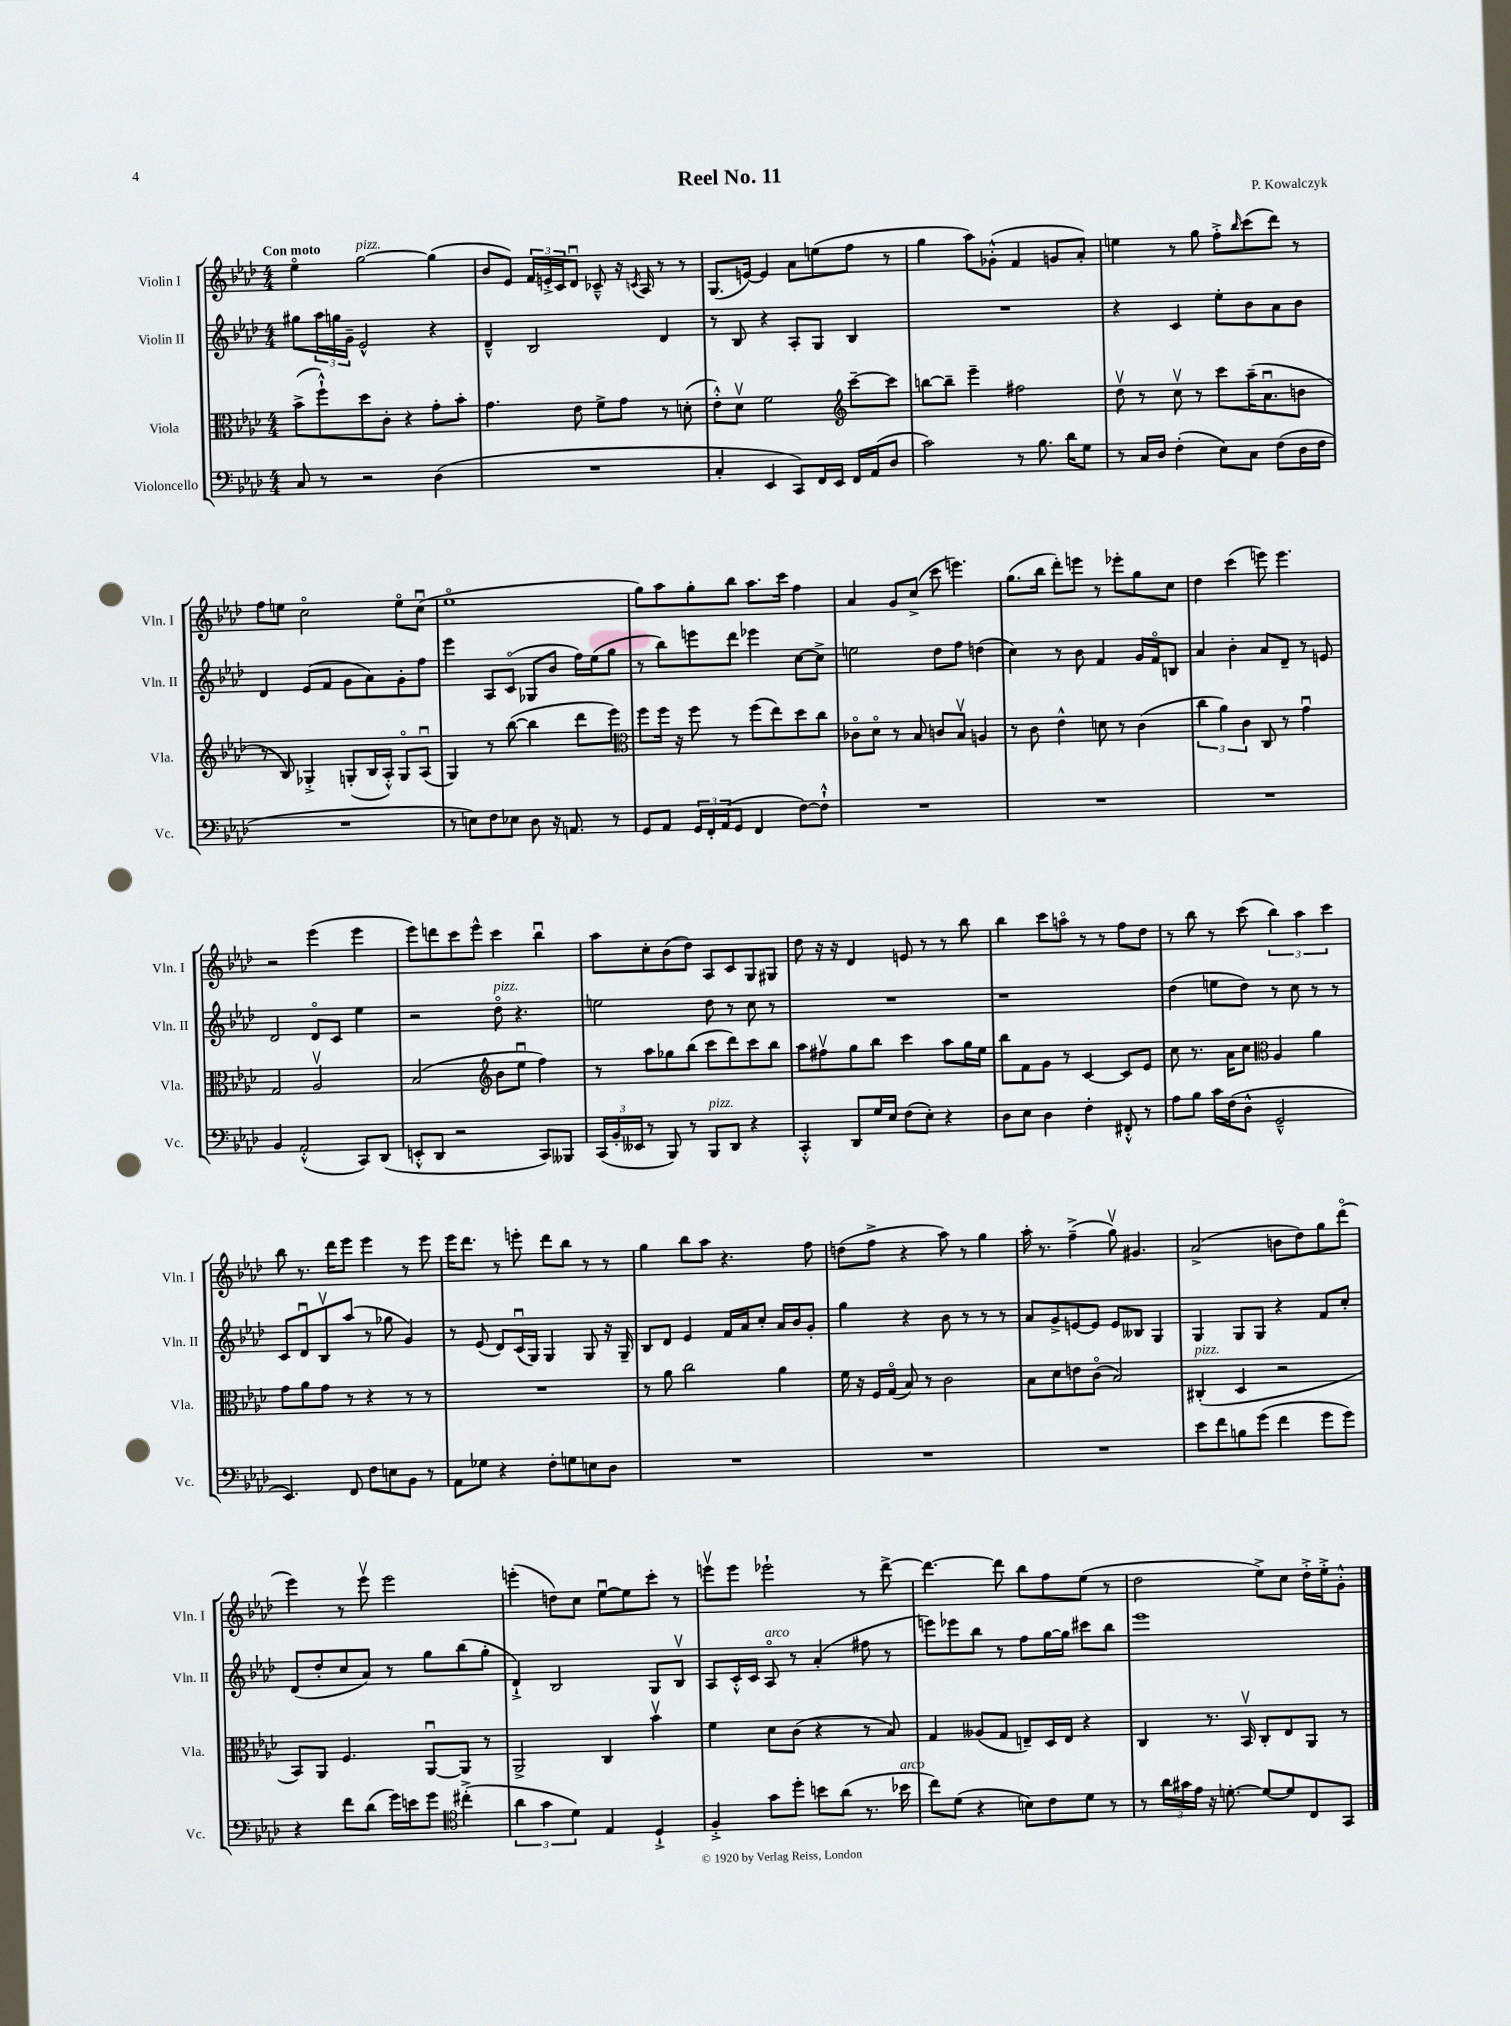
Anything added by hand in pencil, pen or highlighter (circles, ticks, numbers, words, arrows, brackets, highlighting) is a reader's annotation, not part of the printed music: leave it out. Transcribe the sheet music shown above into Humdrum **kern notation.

**kern	**kern	**kern	**kern
*part4	*part3	*part2	*part1
*staff4	*staff3	*staff2	*staff1
*I"Violoncello	*I"Viola	*I"Violin II	*I"Violin I
*I'Vc.	*I'Vla.	*I'Vln. II	*I'Vln. I
*clefF4	*clefC3	*clefG2	*clefG2
*k[b-e-a-d-]	*k[b-e-a-d-]	*k[b-e-a-d-]	*k[b-e-a-d-]
*M4/4	*M4/4	*M4/4	*M4/4
=1	=1	=1	=1
!	!	!	!LO:TX:a:B:t=Con moto
8C/	(8b-^\L	8gg#X\L	4ee-\
8r	8ff`^^\)	24aa-\L	.
.	.	24ggn\	.
.	.	24g~\JJ	.
!	!	!	!LO:TX:a:i:t=pizz.
2r	8dd-\	2e-^^/	[2gg\
.	8c'\J	.	.
.	4r	.	.
(4D-\	8g'\L	4r	(4gg\]
.	8b-'\J	.	.
=2	=2	=2	=2
1r	4.g\	4d-~^^/	8b-/L
.	.	.	8e-/J)
.	.	2B-/	24f/LL
.	.	.	24en'^/
.	.	.	24c/J
.	8e-\	.	8d-u/J
.	8f^\L	.	8c-X~^^/
.	8g\J	.	16r
.	.	.	8qcn/
.	.	.	16A-/
.	8r	4d-/	8r
.	(8dn'\	.	8r
=3	=3	=3	=3
4C'/	8e-'^^\L)	8r	(8.G/L
.	8d-v\J	8B-/	.
.	.	.	[16en/Jk)
4EE-/	2f\	4r	4e/]
8CC/L)	.	8A-'/L	8a-\L
16FF/L	.	8G/J	(8een\
16EE-/JJ	.	.	.
*	*clefG2	*	*
16FF/LL	[8ccc~\L	4B-/	8ff\J
(16AA-/J	.	.	.
8D-/J	8ccc\J]	.	8r
=4	=4	=4	=4
2c\)	[8bbn\L	1r	4gg\
.	8bb~\J]	.	.
.	4eee-~\	.	8aa-\L)
.	.	.	(8g-X'^^\J
8r	2ff#X\	.	4f/
8.B-\	.	.	.
.	.	.	8gn/L
16d-\KL	.	.	.
8G\J	.	.	8a-'/J)
=5	=5	=5	=5
8r	8dd-v\	4r	4een\
16C/LL	8r	.	.
16D-/JJ	.	.	.
(4F'\	8ccv\	4c/	8r
.	8r	.	8gg\
8E-\L)	8ccc\L	8ee-'\L	8ff'^\L
.	.	.	16qqbb-/
8C\J	(16aa-~\K	8b-\	(8ccc\
.	8.a-u\	.	.
(8F\L	.	8a-\	8ddd-\J)
16D-\L	8bn\J	8b-\J	8r
16F\JJ	.	.	.
!!LO:LB:g=z
=6	=6	=6	=6
1r	8r	4d-/	8ff\L
.	8B-/)	.	8een\J
.	4G-X'^/	(8e-/L	2cc\
.	.	8f/J	.
.	(8Gn'/L	8g\L	.
.	16B-/L	8a-\)	.
.	16A-'^^/JJ)	.	.
.	8G/L	8g'\	8ee\L
.	(8A-u/J	8ff\J	(8ccu\J
=7	=7	=7	=7
8r	4G/)	4eee-\	1ee-
8En\L)	.	.	.
8F\	8r	8A-/L	.
8E-X\J	([8bb-\	(8c/J	.
8D-\	4bb-\]	8G-X/L	.
16r	.	8b-/J	.
8.AAn/	.	.	.
.	8ddd-\L	16ff\LL)	.
.	.	(16ee-\J	.
8r	8eee-\J)	8gg\J	.
=8	=8	=8	=8
*	*clefC3	*	*
8GG/L	8ff\L	8r	8gg\L)
8AA-/J	16ff\Jk	8bb-\L)	8aa-\
.	16r	.	.
24GG/LL	8ff\	8eeen\	8gg'\
24FF'/	.	.	.
(24AA-/J	.	.	.
8GG/J	8r	8ddd-\J	8bb-\J
4FF/	(8ff\L	4eee-X\	8.aa-\L
.	8ee-\)	.	.
.	.	.	16ccc\Jk
[8F\L)	8dd-\	[8cc\L	4ff\
8F`^^\J]	8cc\J	8cc^\J]	.
=9	=9	=9	=9
1r	8c-X\L	2een\	4a-/
.	8d-\J	.	.
.	8r	.	8g/L
.	8B-/	.	(8cc^/J
.	8cn/L	8dd-\L	8ccc\
.	8B-v/J	8ff\J	4.eeen\)
.	4An/	(4ddn\	.
=10	=10	=10	=10
1r	8r	4cc\)	(8.gg\L
.	8c\	.	.
.	.	.	16bb-\Jk
.	4e-^^\	8r	8ddd-'\L)
.	.	8b-\	8eeen\J
.	8dn\	4f/	8r
.	8r	.	8eee-X'\L
.	(4c\	16g/LL	8gg\
.	.	16f/J	.
.	.	8Bn/J	8cc\J
=11	=11	=11	=11
1r	6cc\	4a-/	4dd-\
.	6a-\)	.	.
.	.	4b-'\	(4ccc\
.	6c\	.	.
.	8C/	8a-/L	8eeen\)
.	8r	8d-~/J	4.eee\
.	4gu\	8r	.
.	.	8en/	.
!!LO:LB:g=z
=12	=12	=12	=12
4BB-/	2G/	2d-/	2r
(2AA-'^^/	.	.	.
.	2A-v/	8d-/L	(4eee-\
.	.	8c/J	.
8CC/L)	.	4ee-\	4eee-\
(8DD-/J	.	.	.
=13	=13	=13	=13
8EEn'^^/L	(2B-/	2r	8eee-\L)
8DD-/J	.	.	8dddn\
2r	.	.	8ccc\
.	.	.	8eee-^^\J
*	*clefG2	*	*
!	!	!LO:TX:a:i:t=pizz.	!
.	8b-\L	8dd-\	4ccc\
.	8ee-u\J	4.r	.
8CC/L)	4ff\)	.	4bb-u\
8BBB--X/J	.	.	.
=14	=14	=14	=14
(24CC/LL	8r	2een\	8aa-\L
24BB-'/	.	.	.
24EE--X/JJ	.	.	.
8r	8aa-\L	.	8cc'\
8BBB-/)	8gg-X\	.	(8b-\
8r	(8bb-\J	.	8dd-\J)
!LO:TX:a:i:t=pizz.	!	!	!
8BBB-/L	8ccc\L	8dd-\	8A-/L
8DD-/J	8ddd-\)	8r	8c/
4r	8ccc\	8cc\	8G/
.	8bb-\J	8r	8G#X/J
=15	=15	=15	=15
4CC'^^/	8aa-\L	1r	8dd-\
.	8ff#Xv\	.	16r
.	.	.	16r
8DD-/L	8gg\	.	4d-/
16G/L	8bb-\J	.	.
16E-/JJ	.	.	.
(8F\L	4ccc\	.	8en/
8E-'\J)	.	.	8r
4r	8aa-\L	.	8r
.	16gg\L	.	8bb-\
.	16ee-\JJ	.	.
=16	=16	=16	=16
8D-\L	8bb-\L	1r	4bb-\
8E-\J	8f\	.	.
4D-\	8g\J	.	8ccc\L
.	8r	.	8aan\J
4F'\	[4c/	.	8r
.	.	.	8r
8FF#X'^^/	8c/L]	.	8ff\L
8r	8e-/J	.	8dd-\J
=17	=17	=17	=17
8A-\L	8cc\	(4dd-\	8r
8B-\J	8.r	.	8bb-\
16c\LL	.	8een\L	8r
(16F\J	16a-\KL	.	.
8D-^^\J	8cc\J	8dd-\J)	(8ccc\
*	*clefC3	*	*
2GG~^^/	4A-/	8r	6bb-\)
.	.	8cc\	.
.	.	.	6aa-\
.	4a-\	8r	.
.	.	.	6ccc\
.	.	8r	.
!!LO:LB:g=z
=18	=18	=18	=18
4.EE-/)	8g\L	8c/L	8bb-\
.	8a-\	8d-u/	8.r
.	8g\J	8B-v/	.
.	.	.	16ddd-\KL
8FF/	8r	(8aa-/J	8eee-\J
8F\L	4r	8r	4eee-\
8En\	.	8gg-X\	.
8BB-\J	8r	4g/)	8r
8r	8r	.	8eee-\
=19	=19	=19	=19
8AA-\L	1r	8r	16eee-\KL
.	.	.	8.ddd-\J
8G-X\J	.	(8e-/	.
4r	.	8d-/L)	8r
.	.	(16cu/L	8eeen'\
.	.	16G/JJ)	.
8F'\L	.	4G/	8ddd-\L
8Gn\	.	.	8bb-\J
8En\	.	8G/	8r
8D-\J	.	16r	8r
.	.	16G~/	.
=20	=20	=20	=20
1r	8r	8B-/L	4gg\
.	8a-\	8d-/J	.
.	2cc\	4e-/	8bb-\L
.	.	.	8aa-\J
.	.	16f/LL	4.r
.	.	16a-/J	.
.	.	8cc'/J	.
.	4a-\	16a-/LL	.
.	.	16b-/J	.
.	.	8g'/J	8ff\
=21	=21	=21	=21
1r	16f\	4gg\	(8ddn\L
.	16r	.	.
.	16F/LL	.	8ff^\J
.	(16G/JJ	.	.
.	8B-/)	4r	4r
.	8r	.	.
.	2c\	8b-\	8aa-\)
.	.	8r	8r
.	.	8r	4gg\
.	.	8r	.
=22	=22	=22	=22
1r	8B-\L	8a-/L	16aa-'\
.	.	.	8.r
.	8d-\	8g^/	.
.	8en\	[8en/	(4ff~^\
.	(8c\J	8e/J]	.
.	2B-/)	8e/L	8ggv\)
.	.	8B--X/J	4.g#X/
.	.	4G/	.
=23	=23	=23	=23
!	!LO:TX:a:i:t=pizz.	!	!
8e-\L	(4C#X'/	4G/	(2a-^/
8f\	.	.	.
8Bn\	4D-/	8G/L	.
(8g\J	.	8G/J	.
4f\	2r	4r	8bn\L
.	.	.	8dd-\)
8g\L	.	8f/L	8gg\
8g\J)	.	8cc'/J	(8ddd-\J
!!LO:LB:g=z
=24	=24	=24	=24
4r	8BB-/L)	(8d-/L	4eee-\)
.	8AA-/J	8dd-'/	.
8f\L	4.F/	8cc/	8r
(8d-\J	.	8a-/J)	8eee-v\
16g\LL)	.	8r	2eee-\
16en\J	.	.	.
8g\J	[8AA-u/L	8gg\L	.
*clefC4	*	*	*
(4cc#X'^\	8AA-/J]	(8bb-\	.
.	8r	8gg'\J	.
=25	=25	=25	=25
6a-\	2AA-^/	4d-`^/)	(4eeen'\
6g\	.	.	.
.	.	2B-/	8ddn\L)
6d-\)	.	.	.
.	.	.	8cc\J
4E-/	4C/	.	[8ee-u\L
.	.	.	8ee-\]
4D-`^/	4b-v\	8G/L	8ccc'\J
.	.	8B-v/J	8r
=26	=26	=26	=26
4F'^/	4f\	8A-/L	8eeenv\L
.	.	16c'^^/L	8eee\J
.	.	16c/JJ	.
!	!	!LO:TX:a:i:t=arco	!
8g\L	8d-\L	8A-/	2eee-X`\
8dd-'\J	(8c\J	8r	.
8bn\L	4r	(4a-'/	.
(8a-\J	.	.	.
8.r	8r	8ff#X\	8r
.	8B-/)	8r	[8ddd-^\
!LO:TX:a:i:t=arco	!	!	!
16b-X\	.	.	.
=27	=27	=27	=27
8cc\L)	4G/	8eeen\L)	4.ddd-\_
(8d-\J	.	8eee-X\	.
4r	(8A--X/L	8bb-\J	.
.	8G/J	8r	8ddd-\]
8Bn\L)	8En~/L)	8ff\L	8bb-\L
8c\	16D-/L	[16gg\L	8ff\
.	16E/JJ	16gg\JJ]	.
8d-\J	4r	8ccc#X\L	(8ee-\J
8r	.	8bb-\J	8r
=28	=28	=28	=28
8r	4C/	1eee-	2dd-\
24a-\LL	.	.	.
24g#X\	.	.	.
24e-\JJ	.	.	.
16r	8.r	.	.
[8.dn'\	.	.	.
.	16BB-v/	.	.
8d/L_	8C'/L	.	8ee-^\L)
8d/]	8E-/	.	8cc\J
8C/	8AA-/J	.	16dd-'^\LL
.	.	.	16ee-'^\J
8GG/J	8r	.	8g'^^\J
==	==	==	==
*-	*-	*-	*-
